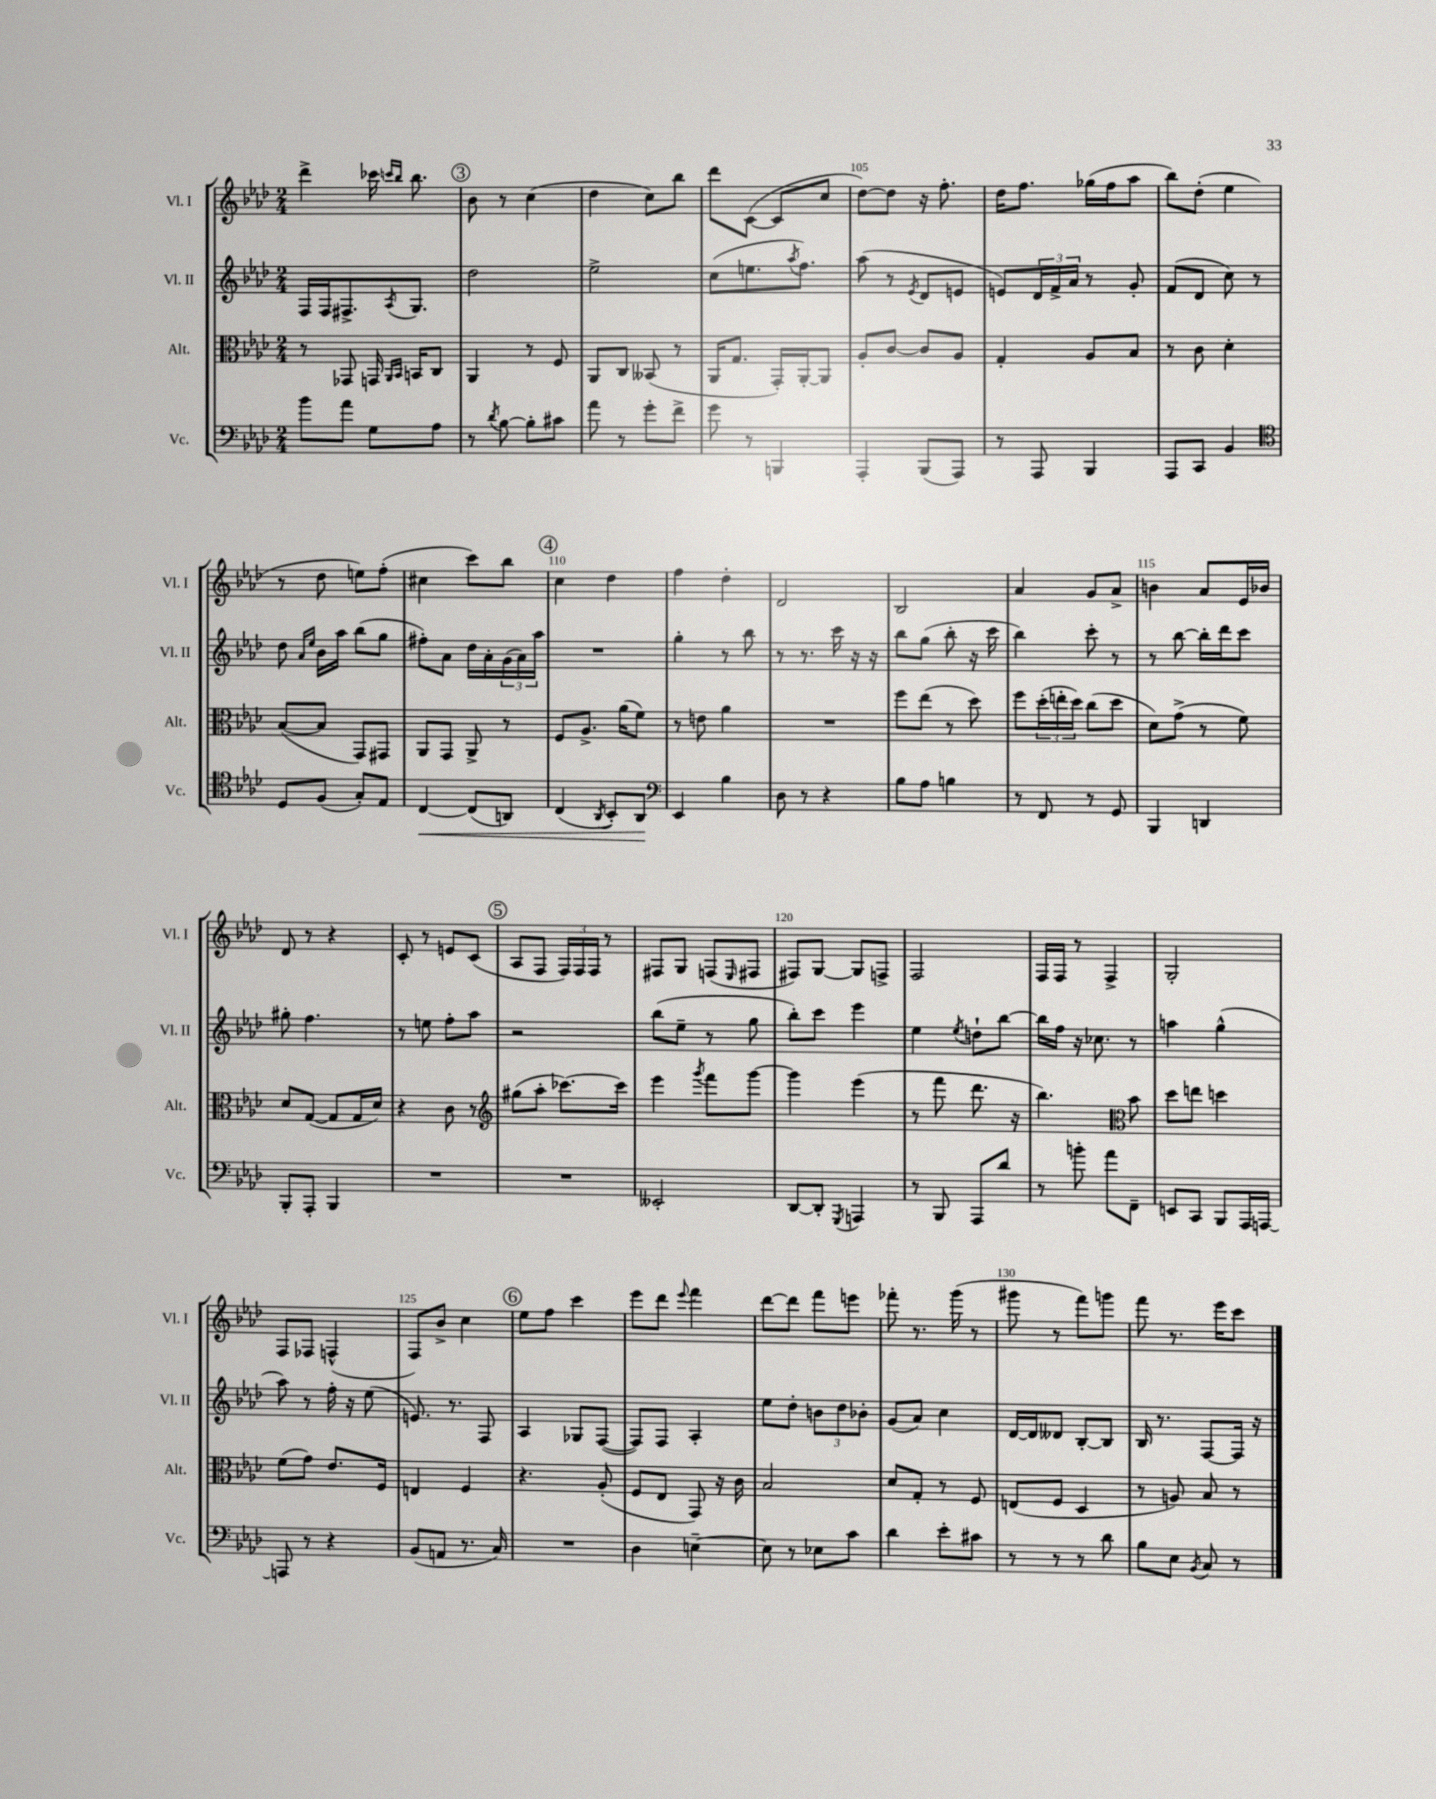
<<
\new StaffGroup <<
\new Staff = "s0" \with { instrumentName = "Vl. I" shortInstrumentName = "Vl. I" } {
    \clef treble \key aes \major \numericTimeSignature \time 2/4
    des'''4-> ces'''16 \grace { c'''16 bes''16 } bes''8. |
    \mark \markup { \circle "3" } bes'8 r8 c''4( |
    des''4 c''8) bes''8 |
    des'''8 c'8~( c'8 c''8 |
    des''8~) des''8 r16 f''8.-. |
    des''16 f''8. ges''16( f''16 aes''8 |
    bes''8) des''8-.( ees''4 |
    r8 des''8 e''8) f''8-.( |
    cis''4 c'''8) bes''8 |
    \mark \markup { \circle "4" } c''4 des''4 |
    f''4 des''4-. |
    des'2 |
    bes2 |
    aes'4 g'8 aes'8-> |
    b'4 aes'8 ees'16 bes'16 |
    des'8 r8 r4 |
    c'8-. r8 e'8 c'8( |
    \mark \markup { \circle "5" } aes8 f8 \tuplet 3/2 { f16) f16 f16 } r8 |
    fis8 g8 f8( \grace { ees16 } fis8 |
    fis8) g8~ g8 f8-> |
    f2 |
    f16 f16 r8 f4-> |
    g2-. |
    f8 fes8 f4-^( |
    f8) bes'8-> c''4 |
    \mark \markup { \circle "6" } ees''8 f''8 c'''4 |
    ees'''8 des'''8 \appoggiatura { ees'''8 } f'''4 |
    des'''8~ des'''8 f'''8 e'''8 |
    fes'''8-. r8. g'''16( r8 |
    gis'''8 r8 f'''8) g'''8 |
    f'''8 r8. ees'''16 c'''8 \bar "|." |
}
\new Staff = "s1" \with { instrumentName = "Vl. II" shortInstrumentName = "Vl. II" } {
    \clef treble \key aes \major \numericTimeSignature \time 2/4
    f16 f16 fis8.-> \acciaccatura { aes8 } g8. |
    \mark \markup { \circle "3" } des''2 |
    ees''2-> |
    c''8( e''8. \acciaccatura { aes''8 } f''8.) |
    aes''8( r8 \acciaccatura { ees'8 } des'8 e'8 |
    e'8) \tuplet 3/2 { des'16 f'16-> aes'16 } r8 g'8-. |
    f'8( des'8 c''8) r8 |
    des''8 \grace { aes'16 ees''16 } bes'16 aes''16 bes''8( g''8 |
    fis''8-.) aes'8 des''16 aes'16-. \tuplet 3/2 { g'16( aes'16) aes''16 } |
    \mark \markup { \circle "4" } R2 |
    g''4-. r8 bes''8 |
    r8 r8. c'''16 r16 r16 |
    bes''8 g''8( bes''8-. r16 c'''16 |
    bes''4) c'''8-. r8 |
    r8 bes''8~ bes''16-. des'''16 c'''8 |
    gis''8-. f''4. |
    r8 e''8 f''8-. aes''8 |
    \mark \markup { \circle "5" } r2 |
    bes''8( ees''8-- r8 g''8 |
    bes''8-.) c'''8 ees'''4 |
    ees''4 \acciaccatura { ees''8 } d''8-! bes''8~ |
    bes''16 f''16 r16 ces''8. r8 |
    a''4 g''4-^( |
    aes''8) r8 f''16-. r16 ees''8( |
    e'8.) r8. f8 |
    \mark \markup { \circle "6" } aes4 ges8 f8~( |
    f8) f8 aes4-. |
    ees''8 des''8-. \tuplet 3/2 { b'8 des''8 bes'8-. } |
    g'8( aes'8) c''4 |
    des'16~ des'16 deses'8 bes8~-. bes8 |
    bes16 r8. f8~ f16 r16 \bar "|." |
}
\new Staff = "s2" \with { instrumentName = "Alt." shortInstrumentName = "Alt." } {
    \clef alto \key aes \major \numericTimeSignature \time 2/4
    r8 ges,8 g,16 \grace { aes,16 bes,16 } b,16 c8 |
    \mark \markup { \circle "3" } aes,4 r8 f8 |
    aes,8 c8 beses,8( r8 |
    aes,16 g8. g,16-.) aes,16~-. aes,8 |
    aes8-. c'8~ c'8 aes8 |
    g4-. aes8 bes8 |
    r8 c'8 des'4-. |
    bes8~( bes8 g,8) gis,8 |
    aes,8 g,8 aes,8-> r8 |
    \mark \markup { \circle "4" } f8 aes8.-> aes'16( f'8) |
    r8 e'8 aes'4 |
    R2 |
    f''8 ees''8( r8 des''8) |
    f''8 \tuplet 3/2 { des''16-.( e''16-. des''16) } c''8( des''8 |
    des'8) g'8->( r8 f'8) |
    des'8 g8~( g8 g16 des'16) |
    r4 c'8 r8 |
    \mark \markup { \circle "5" } \clef treble gis''8( aes''8-. ces'''8.~) ces'''16 |
    ees'''4 \acciaccatura { g'''8 } f'''8 g'''8~ |
    g'''4 ees'''4( |
    r8 f'''8 des'''8. r16 |
    bes''4.) \clef alto bes'8 |
    des''8 e''8 d''4 |
    f'8( g'8) ees'8. f16 |
    e4 f4 |
    \mark \markup { \circle "6" } r4. aes8-.( |
    f8 ees8 g,8) r16 c'16 |
    bes2 |
    des'8 g8-. r8 f8 |
    e8( f8 des4 |
    r8 a8) bes8 r8 \bar "|." |
}
\new Staff = "s3" \with { instrumentName = "Vc." shortInstrumentName = "Vc." } {
    \clef bass \key aes \major \numericTimeSignature \time 2/4
    bes'8 aes'8 g8 aes8 |
    \mark \markup { \circle "3" } r8 \acciaccatura { des'8 } bes8~ bes8-. cis'8 |
    aes'8 r8 g'8-. f'8-> |
    g'8 r8 b,,4 |
    aes,,4-. bes,,8( aes,,8) |
    r8 aes,,8 bes,,4 |
    aes,,8 c,8 bes,4 |
    \clef tenor des8 f8( g8-.) ees8 |
    c4~\< c8( a,8) |
    \mark \markup { \circle "4" } c4( \acciaccatura { aes,8 } bes,8-.) aes,8\! |
    \clef bass ees,4 bes4 |
    des8 r8 r4 |
    bes8 aes8 b4 |
    r8 f,8 r8 g,8 |
    bes,,4 d,4 |
    bes,,8-. aes,,8-. bes,,4 |
    R2 |
    \mark \markup { \circle "5" } R2 |
    eeses,2-. |
    des,8~ des,8-. \acciaccatura { g,,8 } a,,4 |
    r8 bes,,8 aes,,8 des'8 |
    r8 b'8-. aes'8 f,8-- |
    e,8 c,8 bes,,8 aes,,16 a,,16~ |
    a,,8 r8 r4 |
    bes,8( a,8 r8. c16) |
    \mark \markup { \circle "6" } R2 |
    des4 e4~-- |
    e8 r8 ees8 c'8 |
    des'4 ees'8-. cis'8 |
    r8 r8 r8 des'8 |
    bes8 ees8 \acciaccatura { bes,8 } c8 r8 \bar "|." |
}
>>
>>
\layout { \context { \Score currentBarNumber = #101 \override BarNumber.break-visibility = ##(#f #t #t) barNumberVisibility = #(every-nth-bar-number-visible 5) } }
